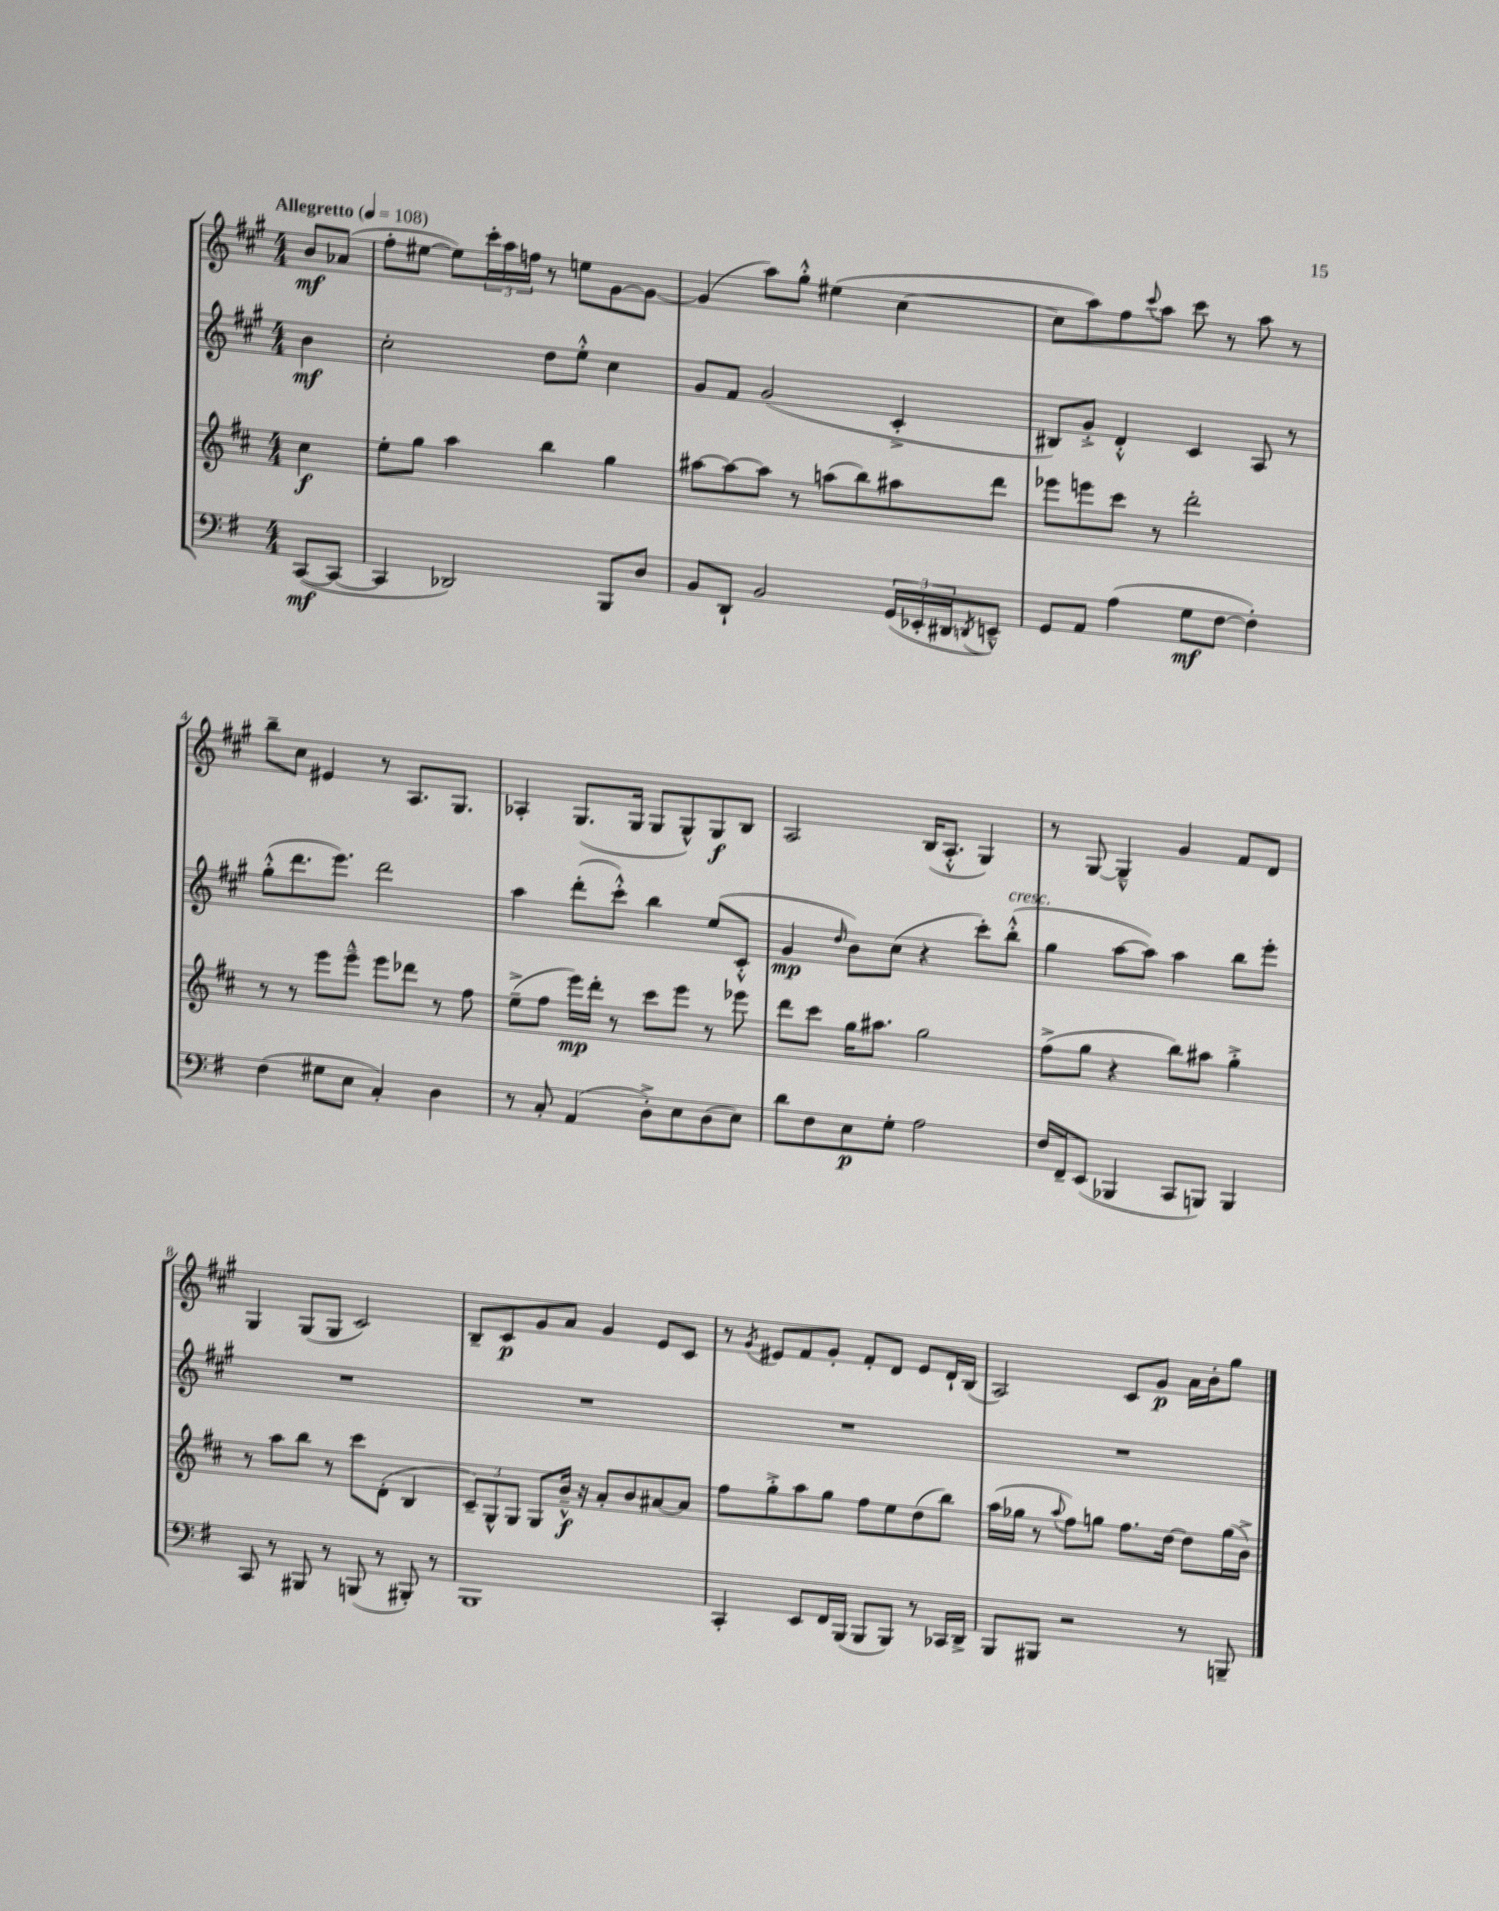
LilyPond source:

<<
\new StaffGroup <<
\new Staff = "s0" {
    \clef treble \key a \major \numericTimeSignature \time 4/4 \partial 4 \tempo "Allegretto" 4 = 108
    b'8\mf aes'8( |
    fis''8-. eis''8~ eis''8) \tuplet 3/2 { cis'''16-. a''16 f''16 } r8 e''8 gis'8~ gis'8~ |
    gis'4( a''8) gis''8-.-^ eis''4( cis''4~ |
    cis''8 a''8) fis''8 \appoggiatura { cis'''8 } a''8 cis'''8 r8 a''8 r8 |
    b''8-- cis''8 eis'4 r8 a8. gis8. |
    aes4-. gis8.( gis16 gis8 gis8-^) gis8\f b8 |
    a2 b16( a8.-.-^ gis4) |
    r8 gis8~ gis4---^ gis'4 fis'8 d'8 |
    gis4 gis8( gis8 cis'2) |
    b8-- cis'8\p gis'8 a'8 gis'4 e'8 cis'8 |
    r8 \acciaccatura { gis'8 } eis'8 fis'8 gis'8-. fis'8-. d'8 eis'8 d'16-! b16( |
    a2) cis'8 gis'8\p a'16 b'16-. gis''8 \bar "|." |
}
\new Staff = "s1" {
    \clef treble \key a \major \numericTimeSignature \time 4/4 \partial 4
    b'4\mf |
    cis''2-. d''8 e''8-.-^ cis''4 |
    gis'8 fis'8 gis'2( cis'4-.-> |
    bis8) gis'8-.-> d'4-.-^ cis'4 a8 r8 |
    gis''8-.-^( d'''8. e'''8.) d'''2 |
    a''4 d'''8-.( cis'''8-.-^) b''4 e''8( cis'8-.-^ |
    gis'4\mp \grace { d''16 } b'8) cis''8( r4 cis'''8-.) b''8-.-^^\markup { \italic "cresc." }( |
    gis''4 a''8~ a''8) a''4 b''8 e'''8-. |
    R1 |
    R1 |
    R1 |
    R1 \bar "|." |
}
\new Staff = "s2" {
    \clef treble \key d \major \numericTimeSignature \time 4/4 \partial 4
    cis''4\f |
    e''8-. g''8 a''4 b''4 g''4 |
    ais''8~ ais''8~ ais''8 r8 a''8( b''8) ais''8 d'''8 |
    ees'''8 e'''8 cis'''8 r8 d'''2-. |
    r8 r8 e'''8 e'''8---^ e'''8 des'''8 r8 fis''8 |
    e''8--->( fis''8 e'''16\mp) d'''16-. r8 cis'''8 e'''8 r8 ees'''8 |
    d'''8 cis'''8 g''16 ais''8. g''2 |
    fis''8->( g''8 r4 b''8) ais''8 g''4-.-> |
    r8 a''8 b''8 r8 cis'''8 d'8-.( b4 |
    \tuplet 3/2 { cis'8--) g8-^ g8 } g8 b'16---^\f r16 a'8-. b'8 ais'8~ ais'8 |
    fis''8 g''8-.-> a''8 g''8 fis''8 e''8 d''8( b''8) |
    a''16( ges''16 r8 \appoggiatura { a''8 } fis''8) g''8 fis''8. d''16~ d''8 g''16( b'16->) \bar "|." |
}
\new Staff = "s3" {
    \clef bass \key g \major \numericTimeSignature \time 4/4 \partial 4
    c,8~\mf( c,8~ |
    c,4 des,2) b,,8 d8 |
    b,8 d,8-! b,2 \tuplet 3/2 { g,16( ees,16-. dis,16 } \acciaccatura { d,8 } e,8---^) |
    g,8 a,8 a4( g8\mf fis8~ fis4-.) |
    fis4( gis8 e8 c4-.) d4 |
    r8 c8-. a,4( d8-.->) e8 d8( e8) |
    d'8 fis8 e8\p g8-. a2 |
    fis16 fis,16-- e,8( bes,,4 c,8 b,,8) b,,4 |
    c,8 r8 bis,,8 r8 b,,8( r8 bis,,8-.) r8 |
    b,,1 |
    c,4-. e,8 fis,16 b,,16( b,,8 b,,8) r8 ces,16 d,16-> |
    b,,8 bis,,8 r2 r8 b,,8-- \bar "|." |
}
>>
>>
